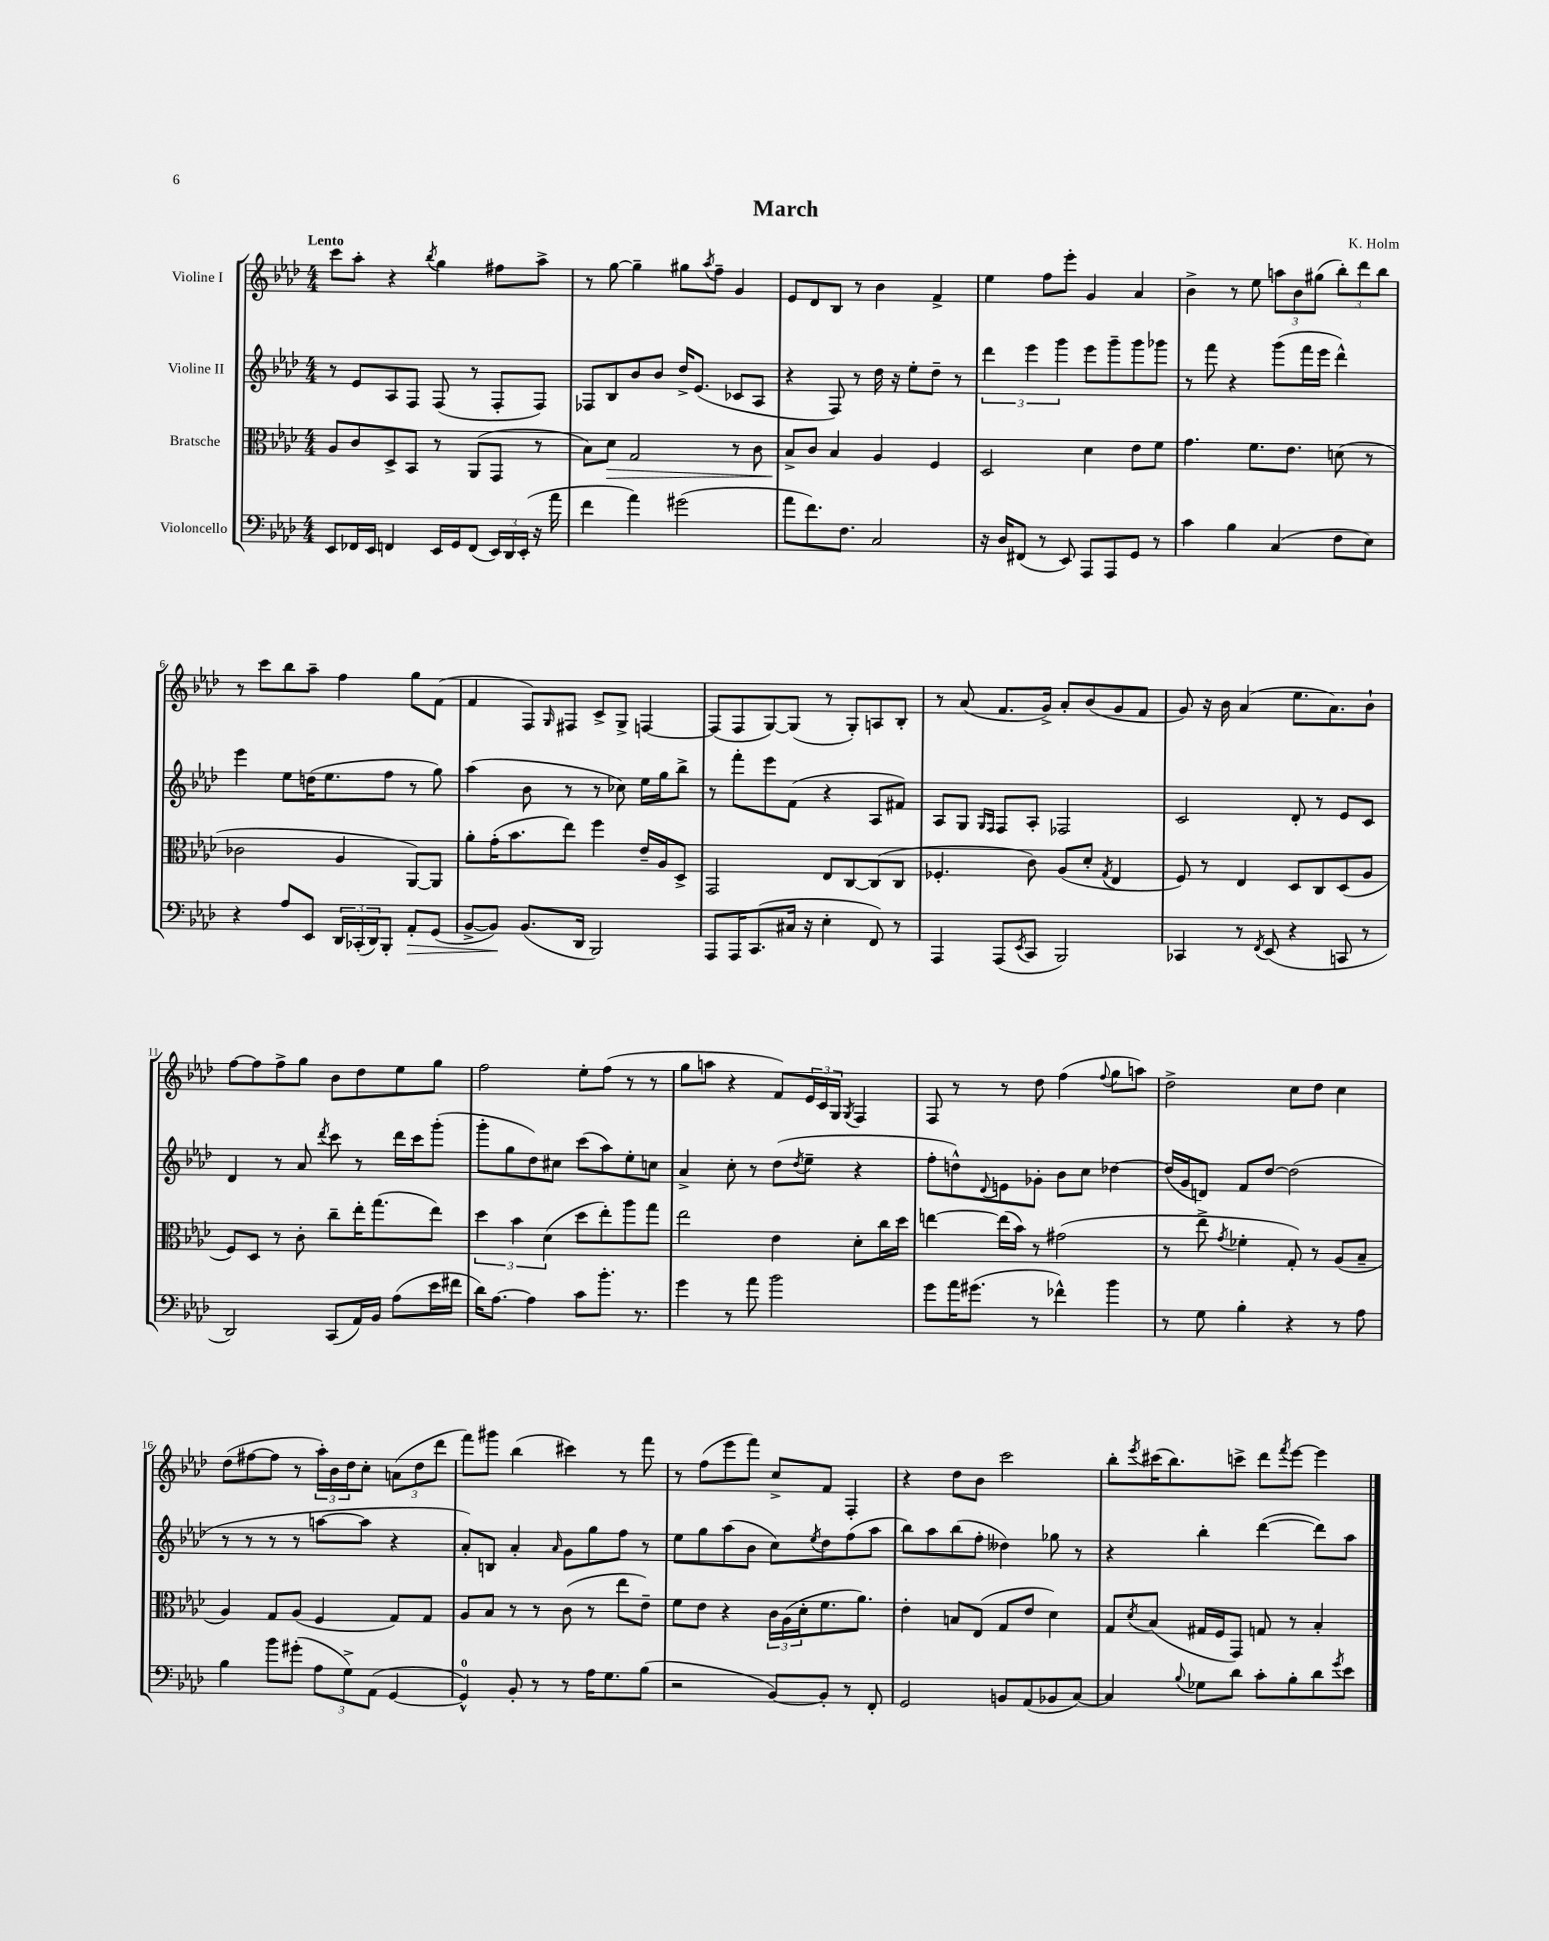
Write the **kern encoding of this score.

**kern	**kern	**kern	**kern
*staff4	*staff3	*staff2	*staff1
*clefF4	*clefC3	*clefG2	*clefG2
*k[b-e-a-d-]	*k[b-e-a-d-]	*k[b-e-a-d-]	*k[b-e-a-d-]
*M4/4	*M4/4	*M4/4	*M4/4
8EE-	8A-	8r	8ccc
16FF-	8c	8e-	8aa-'
16EE-	.	.	.
4FF	8D-^	8A-	4r
.	8BB-	8F	.
.	.	.	8qbb-
16EE-	8r	(8F	4gg
16GG	.	.	.
(8FF	(8AA-	8r	.
24EE-)	8GG	8F'	8ff#
24DD-	.	.	.
(24EE-'	.	.	.
16r	8r	8F)	8aa-^
16a-	.	.	.
=	=	=	=
4f	8B-)	8F-	8r
.	8d-	8B-	[8gg
4a-)	2G	8b-	4gg~]
.	.	8b-	.
(2g#	.	16dd-^	8gg#
.	.	(8.e-	.
.	.	.	8qaa-
.	.	.	8ff~
.	8r	8c-	4g
.	8c	8A-	.
=	=	=	=
8a-	8B-^	4r	8e-
8.f)	8c	.	8d-
.	4B-	8F)	8B-
8.F	.	.	.
.	.	8r	8r
2C	4A-	16dd-	4b-
.	.	16r	.
.	.	8ee-'	.
.	4F	8dd-~	4f^
.	.	8r	.
=	=	=	=
16r	2D-	6ddd-	4ee-
16D-	.	.	.
(8FF#	.	.	.
.	.	6eee-	.
8r	.	.	8ff
.	.	6ggg	.
8EE-)	.	.	8eee-'
8AAA-	4d-	8eee-	4g
8AAA-	.	8ggg~	.
8GG	8e-	8ggg	4a-
8r	8f	8ggg-	.
=	=	=	=
4c	4.g	8r	4b-^
.	.	8fff	.
4B-	.	4r	8r
.	8.f	.	8ee-
(4C	.	(8ggg	12aa
.	8.e-	.	.
.	.	.	12b-
.	.	16fff	.
.	.	.	(12gg#
.	.	16eee-	.
8F	(8d	4ddd-^^)	12bb-')
.	.	.	12ddd-
8E-)	8r	.	.
.	.	.	12bb-
=	=	=	=
4r	2c-	4eee-	8r
.	.	.	8ccc
8A-	.	8ee-	8bb-
8EE-	.	(16dd	8aa-~
.	.	8.ee-	.
24DD-	4A-	.	4ff
(24CC-'	.	.	.
24DD-)	.	.	.
8BBB-'	.	8ff	.
8AA-'	[8AA-)	8r	8gg
(8GG	8AA-]	8gg)	(8f
=	=	=	=
[8BB-^	8a-'	(4aa-	4f
8BB-])	(16g'	.	.
.	8.b-	.	.
(8.BB-	.	8b-	8F)
.	.	.	16qqG
.	8ee-)	8r	8F#
16DD-	.	.	.
2BBB-)	4ff	8r	8c^
.	.	8cc-)	8G^
.	16e-~	16ee-	[4F
.	16A-	16gg	.
.	8D-^	8bb-^	.
=	=	=	=
8AAA-	2GG	8r	(8F]
16AAA-	.	8fff'	8F
(8.CC	.	.	.
.	.	8eee-	[8G)
16C#	.	(8f	(8G]
16r	.	.	.
4E-'	8E-	4r	8r
.	[8C	.	8G')
8FF)	(8C]	8A-	8A
8r	8C	8f#)	8B-'
=	=	=	=
4AAA-	4.F-'	8A-	8r
.	.	8G	(8a-
.	.	16qqG	.
.	.	16qqF	.
(8AAA-	.	8F	8.f
8qEE-	.	.	.
8CC	8c)	8A-'	.
.	.	.	16g^)
2BBB-)	(8A-	2F-	8a-'
.	8d-'	.	(8b-
.	8qG	.	.
.	4E-	.	8g
.	.	.	8f
=	=	=	=
4CC-	8F)	2c	8g)
.	8r	.	16r
.	.	.	16b-
8r	4E-	.	(4a-
8qFF	.	.	.
(8EE-	.	.	.
4r	8D-	8d-'	8.ee-
.	8C	8r	.
.	.	.	8.a-)
8CC	(8D-	8e-	.
8r	8A-	8c	8b-`
=	=	=	=
2DD-)	8F)	4d-	[8ff
.	8D-	.	8ff]
.	8r	8r	8ff^
.	8c'	8a-	8gg
.	.	8qddd-	.
(8CC	8cc~	8ccc	8b-
16AA-)	16ee-'	8r	8dd-
16BB-	(8.gg	.	.
(8A-	.	16ddd-	8ee-
.	.	16ccc	.
16e-	8ee-)	(8ggg'	8gg
16f#	.	.	.
=	=	=	=
16d-)	6dd-	8ggg'	2ff
[8.A-	.	.	.
.	.	8gg	.
.	6b-	.	.
4A-]	.	8dd-)	.
.	(6d-	.	.
.	.	8cc#	.
8c	8dd-	(8ccc	8ee-'
8.b-'	8ee-')	8aa-)	(8ff
.	8aa-	8ee-'	8r
8.r	.	.	.
.	8gg	8cc	8r
=	=	=	=
4g	2ee-	4a-^	8gg
.	.	.	8aa
8r	.	8cc'	4r
8a-	.	8r	.
2b-	4e-	(8dd-	8f)
.	.	8qdd-	.
.	.	8ee-~	24e-
.	.	.	24c
.	.	.	24G
.	.	.	8qG
.	8d-'	4r	4F
.	16cc	.	.
.	16dd-	.	.
=	=	=	=
8g	[4ee	8ff'	8F
16a-	.	8dd^^)	8r
(8.g#	.	.	.
.	.	8qqd-	.
.	(16ee]	8e	8r
.	16b-)	.	.
8r	8r	8g-'	8dd-
4f-^^)	(2g#	8b-	(4ff
.	.	8cc	.
.	.	.	8qqff
4b-	.	[4dd-	8gg
.	.	.	8aa)
=	=	=	=
8r	8r	(16dd-]	2dd-^
.	.	16g	.
8G	8ee-^	8d)	.
.	8qg	.	.
4B-'	4f-'	8f	.
.	.	[8dd-	.
4r	8G')	(2dd-]	8cc
.	8r	.	8dd-
8r	(8A-	.	4cc
8A-	8B-~	.	.
=	=	=	=
4B-	4A-)	8r	(8dd-
.	.	8r	[8ff#
8b-	8G	8r	8ff#]
(8g#'	(8A-	8r	8r
12A-	4F	[8aa	24aa-')
.	.	.	24b-
12G^)	.	.	24dd-
.	.	8aa]	8cc'
(12AA-	.	.	.
[4GG	8G)	4r	(12a
.	.	.	12dd-
.	8G	.	.
.	.	.	12ddd-
=	=	=	=
4GG^^])	8A-	8a-')	8fff)
.	8B-	8B	8ggg#
8BB-'	8r	4a-'	(4bb-
8r	8r	.	.
.	.	16qqa-	.
8r	(8c	8g	4ccc#)
16A-	8r	8gg	.
8.G	.	.	.
.	8ee-	8ff	8r
(8B-	8e-~)	8r	8fff
=	=	=	=
2r	8f	8ee-	8r
.	8e-	8gg	(8ff
.	4r	(8aa-	8eee-
.	.	8b-	8fff)
[8BB-)	24c	8cc)	8cc^
.	(24A-	.	.
.	24d-'	.	.
.	.	8qee-	.
8BB-']	8.f	8dd-	8f
8r	.	(8ff	4F'
.	8.a-)	.	.
8FF'	.	8aa-	.
=	=	=	=
2GG	4e-'	8bb-)	4r
.	.	8aa-	.
.	8B	(8bb-	8dd-
.	(8E-	8ff'	8b-
8BB	8G	4dd--)	2ccc
(8AA-	8e-	.	.
8BB-	4d-)	8gg-	.
[8C)	.	8r	.
=	=	=	=
4C]	8G	4r	8bb-'
.	8qd-	.	8qeee-
.	(8B-	.	(16ccc#
.	.	.	8.bb-)
8qqB-	.	.	.
8G-	16G#	4bb-'	.
.	16F	.	.
8d-	8GG)	.	8ccc^
8c'	8G	([4ddd-	8ddd-
.	.	.	8qfff
8B-'	8r	.	[8eee-
8d-	4B-'	8ddd-])	4eee-]
8qg	.	.	.
8e-	.	8aa-	.
==	==	==	==
*-	*-	*-	*-
